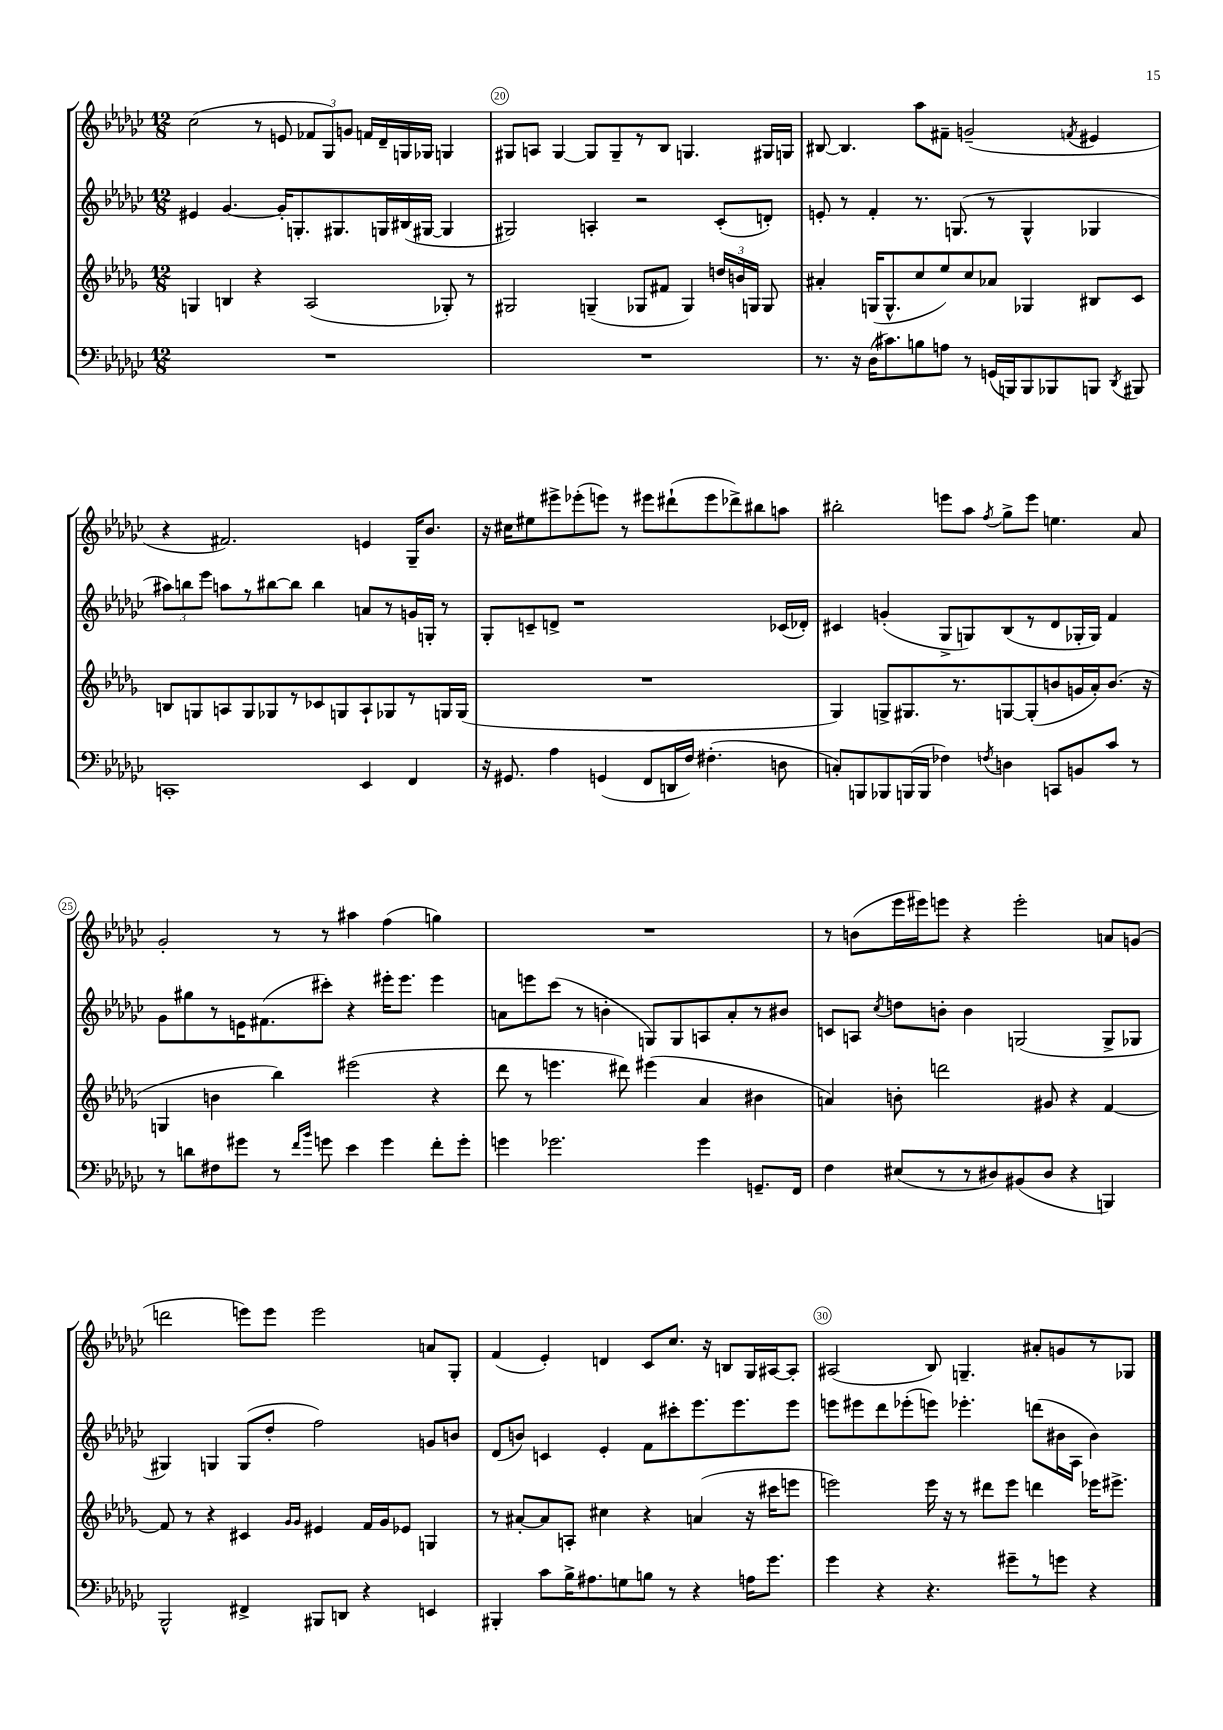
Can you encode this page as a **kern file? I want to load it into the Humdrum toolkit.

**kern	**kern	**kern	**kern
*part4	*part3	*part2	*part1
*staff4	*staff3	*staff2	*staff1
*clefF4	*clefG2	*clefG2	*clefG2
*k[b-e-a-d-g-c-]	*k[b-e-a-d-g-]	*k[b-e-a-d-g-c-]	*k[b-e-a-d-g-c-]
*M12/8	*M12/8	*M12/8	*M12/8
=19	=19	=19	=19
1.r	4Gn/	4e#X/	(2cc-\
.	4Bn/	[4.g-/	.
.	4r	.	8r
.	.	16g-'/KL]	8en/
.	.	8.Gn'/	.
.	(2A-/	.	12f-X/L
.	.	.	12G-/)
.	.	8.G#X/	.
.	.	.	12gn/J
.	.	.	16fn/LL
.	.	16Gn/L	16d-~/
.	.	(16B#X/	16Gn/
.	.	[16G#X/JJ	16G-X/JJ
.	8G-X'/)	4G#/]	4Gn/
.	8r	.	.
=20	=20	=20	=20
1.r	2G#X/	2G#X/)	8G#X/L
.	.	.	8An/J
.	.	.	[4G#/
.	(4Gn~/	4An'/	8G#/L]
.	.	.	8G#~/
.	8G-X/L	2r	8r
.	8f#X/J	.	8B-/J
.	4G-/)	.	4.Gn/
.	24ddn/LL	(8c-'/L	.
.	24bn/	.	.
.	24Gn/JJ	.	.
.	8G/	8dn'/J)	16G#X/LL
.	.	.	16Gn/JJ
=21	=21	=21	=21
8.r	4a#X'/	8en'/	[8B#X/
.	.	8r	4.B#/]
16r	.	.	.
(16D-\KL	(16Gn/KL	4f'/	.
8.c#X\)	8.G^^/	.	.
8Bn\	8cc/	8.r	8aa-\L
8An\J	8ee-/)	.	8f#X~\J
.	.	(8.Gn/	.
8r	8cc/	.	(2gn~/
(16GGn/LL	8a-X/J	8r	.
16BBBn/J)	.	.	.
8BBB/	4G-X/	4G^^/	.
8BBB-X/	.	.	.
.	.	.	8qfn/
8BBBn/J	8B#X/L	4G-X/	4e#X/
8qDD-/	.	.	.
8BBB#X/	8c/J	.	.
!!LO:LB:g=z
=22	=22	=22	=22
1CCn'	8Bn/L	12aa#X\L)	4r
.	.	12bbn\	.
.	8Gn/	.	.
.	.	12eee-\J	.
.	8An/	8aan\L	2.f#X/)
.	8G/	8r	.
.	8G-X/	[8bb#X\	.
.	8r	8bb#\J]	.
.	8c-X/	4bb#\	.
.	8Gn/	.	.
4EE-/	8A`/	8an/L	4en/
.	8G-X/	8r	.
4FF/	8r	16gn/L	16G-~/KL
.	.	16Gn'/JJ	8.b-/J
.	16Gn/L	8r	.
.	(16G/JJ	.	.
=23	=23	=23	=23
16r	1.r	8G-'/L	16r
8.GG#X/	.	.	16cc#X\KL
.	.	8cn~/	8ee#X\
4A-\	.	8dn^/J	8eee#X^\
.	.	1r	(8eee-X'\
(4GGn/	.	.	8eeen\J)
.	.	.	8r
8FF/L	.	.	8eee#X\L
16DDn/L	.	.	(8ddd#X`\
16F/JJ)	.	.	.
(4.F#X'\	.	.	8eee#\
.	.	.	8ddd-X^\)
.	.	.	8bb#X\
8Dn\	.	(16c-X/LL	8aan\J
.	.	16d-X'/JJ)	.
=24	=24	=24	=24
8Cn'/L)	4G-/)	4c#X/	2bb#X'\
8BBBn/	.	.	.
8BBB-X/	8Gn^/L	(4gn'/	.
(16BBBn/L	8.G#X/	.	.
16BBB/JJ	.	.	.
4F-X\)	.	8G-^/L	8eeen\L
.	8.r	.	.
.	.	8Gn/)	8aa-\J
8qFn/	.	.	8qff/
4Dn\	[8Gn/	(8B-/	8gg-^\L
.	(8G'/]	8r	8eee\J
8CCn/L	8bn/	8d-/	4.een\
8BBn/	16gn/L	16G-X'/L	.
.	16a-'/J)	16G-/JJ)	.
8c-/J	(8.b/J	4f/	.
8r	.	.	8a-/
.	16r	.	.
!!LO:LB:g=z
=25	=25	=25	=25
8r	4Gn/	8g-\L	2g-'/
8dn\L	.	8gg#X\	.
8F#X\	4bn\	8r	.
8g#X\J	.	16en\K	.
.	.	(8.f#X\	.
8r	4bb-\)	.	8r
16qqf/LL	.	.	.
16qqb-/JJ	.	.	.
8gn\	.	8ccc#X'\J)	8r
4e-\	(2eee#X\	4r	4aa#X\
4g\	.	16eee#X'\KL	(4ff\
.	.	8.eee#\J	.
8f'\L	4r	4eee#\	4ggn\)
8g'\J	.	.	.
=26	=26	=26	=26
4gn\	8ddd-\	8an\L	1.r
.	8r	8eeen\	.
2.g-X\	4.eeen\	(8ccc-\J	.
.	.	8r	.
.	.	4bn'\	.
.	8ddd#X\)	.	.
.	(4eee#X\	8Gn/L)	.
.	.	8G/	.
4g-\	4a-/	8An/	.
.	.	8a'/	.
8.GGn~/L	4b#X\	8r	.
.	.	8b#X/J	.
16FF/Jk	.	.	.
=27	=27	=27	=27
4F\	4an/)	8cn/L	8r
.	.	8An/J	(8bn\L
.	.	8qcc-/	.
(8E#X/L	8bn'\	8ddn\L	16eee-\L
.	.	.	16eee#X\J)
8r	2dddn\	8bn'\J	8eeen\J
8r	.	4b\	4r
8D#X/)	.	.	.
(8BB#X/	.	(2Gn/	2eee'\
8D#/J	8g#X/	.	.
4r	4r	.	.
4BBBn/)	[4f/	8G^/L	8an/L
.	.	8G-X/J	(8gn/J
!!LO:LB:g=z
=28	=28	=28	=28
2BBB-^^/	8f/]	4G#X/)	2dddn\
.	8r	.	.
.	4r	4Gn/	.
4FF#X^/	4c#X/	(8G/L	8eeen\L)
.	.	8dd-'/J	8eee\J
.	16qqg-/LL	.	.
.	16qqg-/JJ	.	.
8BBB#X/L	4e#X/	2ff\)	2eee\
8DDn/J	.	.	.
4r	16f/LL	.	.
.	16g-/J	.	.
.	8e-X/J	.	.
4EEn/	4Gn/	8gn/L	8an/L
.	.	8bn/J	8G-'/J
=29	=29	=29	=29
4BBB#X'/	8r	(8d-/L	(4f/
.	[8a#X'/L	8bn/J)	.
8c-\L	8a#/]	4cn/	4e-'/)
16B-^\K	8An'/J	.	.
8.A#X\	.	.	.
.	4cc#X\	4e-'/	4dn/
8Gn\	.	.	.
8Bn\J	4r	8f\L	8c-/L
8r	.	8ccc#X'\	8.cc-/J
4r	(4an/	8.eee-\	.
.	.	.	16r
.	.	.	8Bn/L
.	.	8.eee-\	.
16An\KL	16r	.	16G-/L
8.g-\J	16ccc#X\KL	.	[16A#X/J
.	8eeen\J	8eee-\J	8A#'/J]
=30	=30	=30	=30
4g-\	2eeen\)	8eeen\L	(2A#X/
.	.	8eee#X\	.
4r	.	8ddd-\	.
.	.	(8eee-X'\	.
4.r	16eee\	8eeen\J)	8B-/)
.	16r	.	.
.	8r	4.eee-X'\	4.Gn~/
.	8ddd#X\L	.	.
8g#X~\L	8eee\J	.	.
8r	4dddn\	(8dddn\L	8a#X'/L
8gn\J	.	16b#X\L	8gn/
.	.	16A-\JJ	.
4r	16eee-X\KL	4b#\)	8r
.	8.eee#X^\J	.	.
.	.	.	8G-X/J
==	==	==	==
*-	*-	*-	*-
